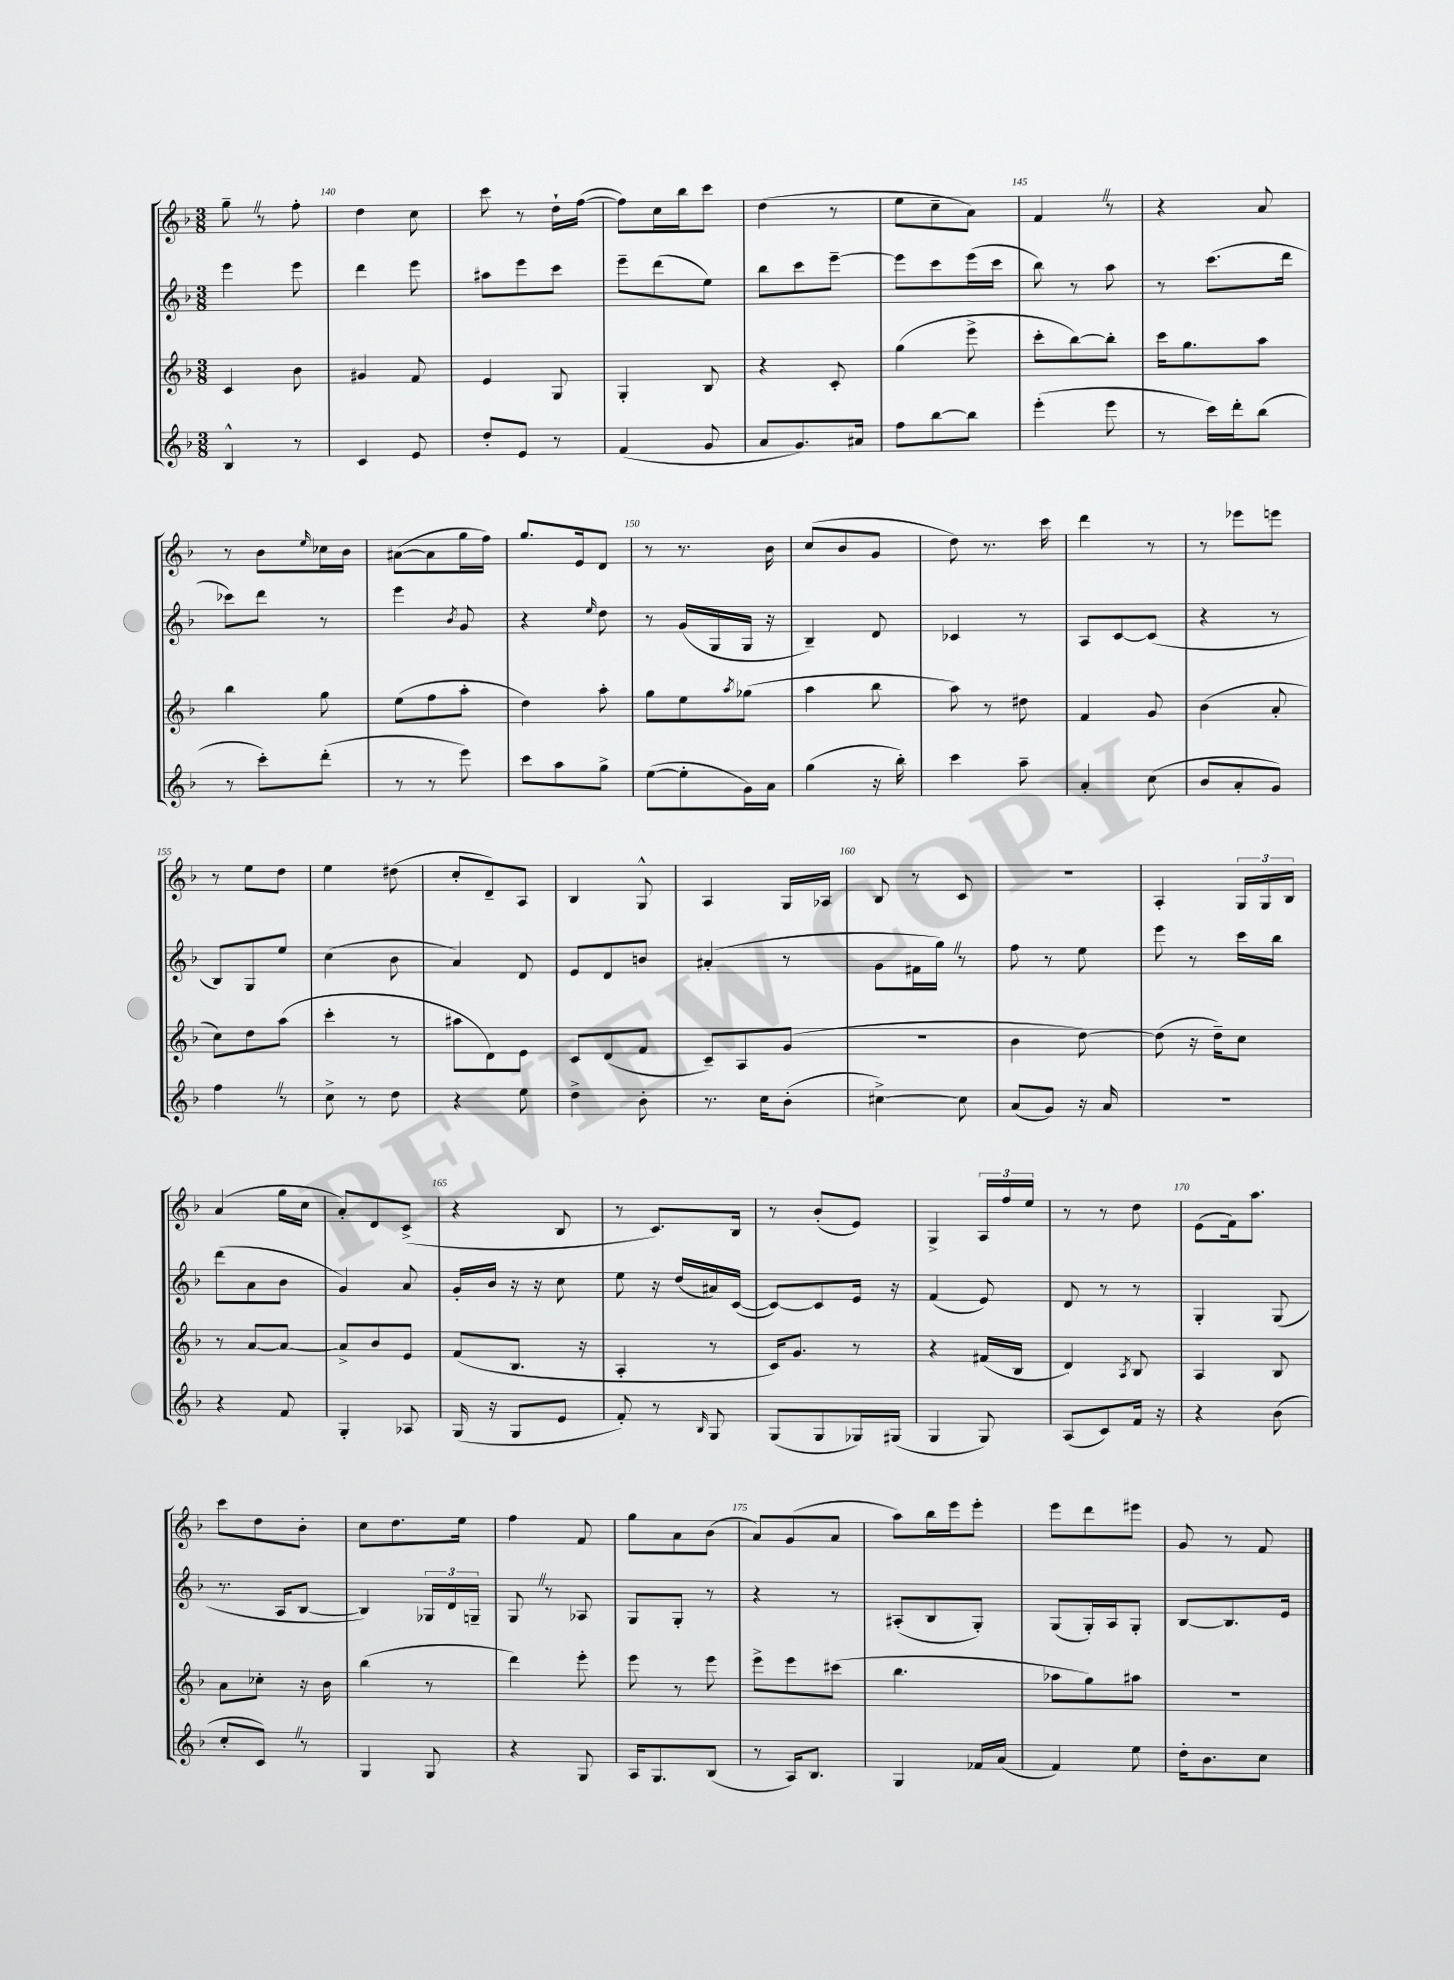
<<
\new StaffGroup <<
\new Staff = "s0" {
    \clef treble \key f \major \numericTimeSignature \time 3/8
    g''8-- \once \override BreathingSign.text = \markup { \musicglyph "scripts.caesura.straight" } \breathe r8 f''8-. |
    d''4 c''8 |
    c'''8 r8 d''16-! f''16~( |
    f''8) c''16 bes''16 c'''8 |
    d''4( r8 |
    e''8 c''8-- a'8) |
    f'4 \once \override BreathingSign.text = \markup { \musicglyph "scripts.caesura.straight" } \breathe r8 |
    r4 a'8 |
    r8 bes'8 \grace { e''16 } ces''16 bes'16 |
    ais'8~( ais'8 g''16 f''16) |
    g''8. e'16 d'8 |
    r8 r8. bes'16 |
    c''8( bes'8 g'8 |
    d''8) r8. c'''16 |
    d'''4 r8 |
    r8 ees'''8 e'''8 |
    r8 e''8 d''8 |
    e''4 dis''8( |
    c''8-. d'8--) a8 |
    bes4 g8-^ |
    a4 g16 aes16 |
    bes8 r8 c'8 |
    R4. |
    a4-. \tuplet 3/2 { g16 g16 bes16 } |
    a'4( g''16 c''16 |
    a'8-.) d'8 c'8->( |
    r4 bes8 |
    r8 c'8.) bes16 |
    r8 bes'8-.( e'8) |
    g4-> \tuplet 3/2 { a16 f''16 e''16 } |
    r8 r8 d''8 |
    e'8( f'16) a''8. |
    c'''8 d''8 bes'8-. |
    c''8 d''8. e''16 |
    f''4 f'8 |
    g''8 a'8 bes'8( |
    a'8) g'8( a'8 |
    a''8) bes''16 e'''16 e'''8-. |
    e'''8 d'''8 eis'''8 |
    g'8 r8 f'8 \bar "|." |
}
\new Staff = "s1" {
    \clef treble \key f \major \numericTimeSignature \time 3/8
    e'''4 e'''8 |
    d'''4 e'''8 |
    ais''8 e'''8 c'''8 |
    e'''8-- d'''8( e''8) |
    bes''8 c'''8 e'''8~-- |
    e'''8 c'''8 e'''16( c'''16 |
    bes''8) r8 a''8 |
    r8 c'''8.( d'''16 |
    ces'''8) d'''8 r8 |
    e'''4 \acciaccatura { bes'8 } g'8 |
    r4 \grace { e''16 } d''8 |
    r8 g'16( g16 g16 r16 |
    bes4--) d'8 |
    ces'4 r8 |
    a8 c'8~ c'8( |
    r4 r8 |
    bes8) g8 e''8 |
    c''4( bes'8 |
    a'4) d'8 |
    e'8 d'8 b'8 |
    ais'4-.( r8 |
    g'8 fis'16 g''16) \once \override BreathingSign.text = \markup { \musicglyph "scripts.caesura.straight" } \breathe r8 |
    f''8 r8 e''8 |
    e'''8 r8 c'''16 bes''16 |
    d'''8( a'8 bes'8 |
    g'4) a'8 |
    g'16-. bes'16 r16 r16 c''8 |
    e''8 r16 d''16( ais'16) c'16~( |
    c'8~) c'8 e'16 r16 |
    f'4( e'8) |
    d'8 r8 r8 |
    g4-. g8( |
    r8. a16 bes8~ |
    bes4) \tuplet 3/2 { ges16 d'16 g16-- } |
    g8 \once \override BreathingSign.text = \markup { \musicglyph "scripts.caesura.straight" } \breathe r8 aes8 |
    g8 g8-. r8 |
    r4 r8 |
    ais8-.( bes8 g8-.) |
    g8( g16-.) a16 g8-. |
    bes8~ bes8. e'16 \bar "|." |
}
\new Staff = "s2" {
    \clef treble \key f \major \numericTimeSignature \time 3/8
    c'4 bes'8 |
    gis'4 f'8 |
    e'4 g8 |
    g4-. bes8 |
    r4 c'8-. |
    g''4( e'''8-> |
    c'''8-. bes''8~) bes''8-. |
    c'''16 g''8. a''8 |
    bes''4 g''8 |
    e''8( f''8 a''8-. |
    d''4) a''8-. |
    g''8 e''8 \acciaccatura { a''8 } ges''8( |
    a''4 bes''8 |
    a''8) r8 dis''8 |
    f'4 g'8 |
    bes'4( a'8-. |
    c''8) d''8 a''8( |
    c'''4-. r8 |
    ais''8 d'8) e'8 |
    c'8 d'8( f'8 |
    c'8--) a8 g'8( |
    R4. |
    bes'4 d''8~) |
    d''8( r16 d''16--) c''8 |
    r8 a'8~ a'8~ |
    a'8-> bes'8 e'8 |
    f'8( bes8. r16 |
    a4-. r8 |
    c'16) g'8. r8 |
    r4 fis'16( bes16 |
    d'4) \acciaccatura { a8 } bes8 |
    a4 bes8 |
    a'8 ces''8-. r16 bes'16 |
    bes''4( r8 |
    d'''4) e'''8-. |
    e'''8 r8 e'''8 |
    e'''8-> e'''8 cis'''8( |
    bes''4. |
    aes''8 g''8) ais''8 |
    R4. \bar "|." |
}
\new Staff = "s3" {
    \clef treble \key f \major \numericTimeSignature \time 3/8
    bes4-^ r8 |
    c'4 e'8 |
    d''8-. e'8 r8 |
    f'4( g'8 |
    a'8 g'8.) ais'16 |
    f''8 bes''8~ bes''8 |
    e'''4-.( e'''8 |
    r8 c'''16) d'''16-. bes''8( |
    r8 c'''8-.) d'''8-.( |
    r8 r8 e'''8) |
    c'''8 a''8 g''8-> |
    e''8~( e''8-. g'16) a'16 |
    g''4( r16 bes''16-.) |
    c'''4 a''8-- |
    a'4-. c''8( |
    bes'8 a'8-. g'8) |
    f''4 \once \override BreathingSign.text = \markup { \musicglyph "scripts.caesura.straight" } \breathe r8 |
    c''8-> r8 d''8 |
    r4 e''8 |
    d''4-> bes'8-. |
    r8. c''16 bes'8-.( |
    cis''4~->) cis''8 |
    a'8( g'8) r16 a'16 |
    R4. |
    r4 f'8 |
    g4-. aes8 |
    g16( r16 g8 e'8 |
    f'8-.) r8 \grace { bes16 } g8 |
    g8( g8 ges16) gis16( |
    g4 g8) |
    a8( c'8) f'16 r16 |
    r4 bes'8( |
    c''8-. c'8) \once \override BreathingSign.text = \markup { \musicglyph "scripts.caesura.straight" } \breathe r8 |
    g4 g8 |
    r4 g8 |
    a16 g8. bes8( |
    r8 a16) bes8. |
    g4 fes'16 a'16( |
    f'4) e''8 |
    d''16-. bes'8. c''8 \bar "|." |
}
>>
>>
\layout { \context { \Score currentBarNumber = #139 \override BarNumber.break-visibility = ##(#f #t #t) barNumberVisibility = #(every-nth-bar-number-visible 5) } }
